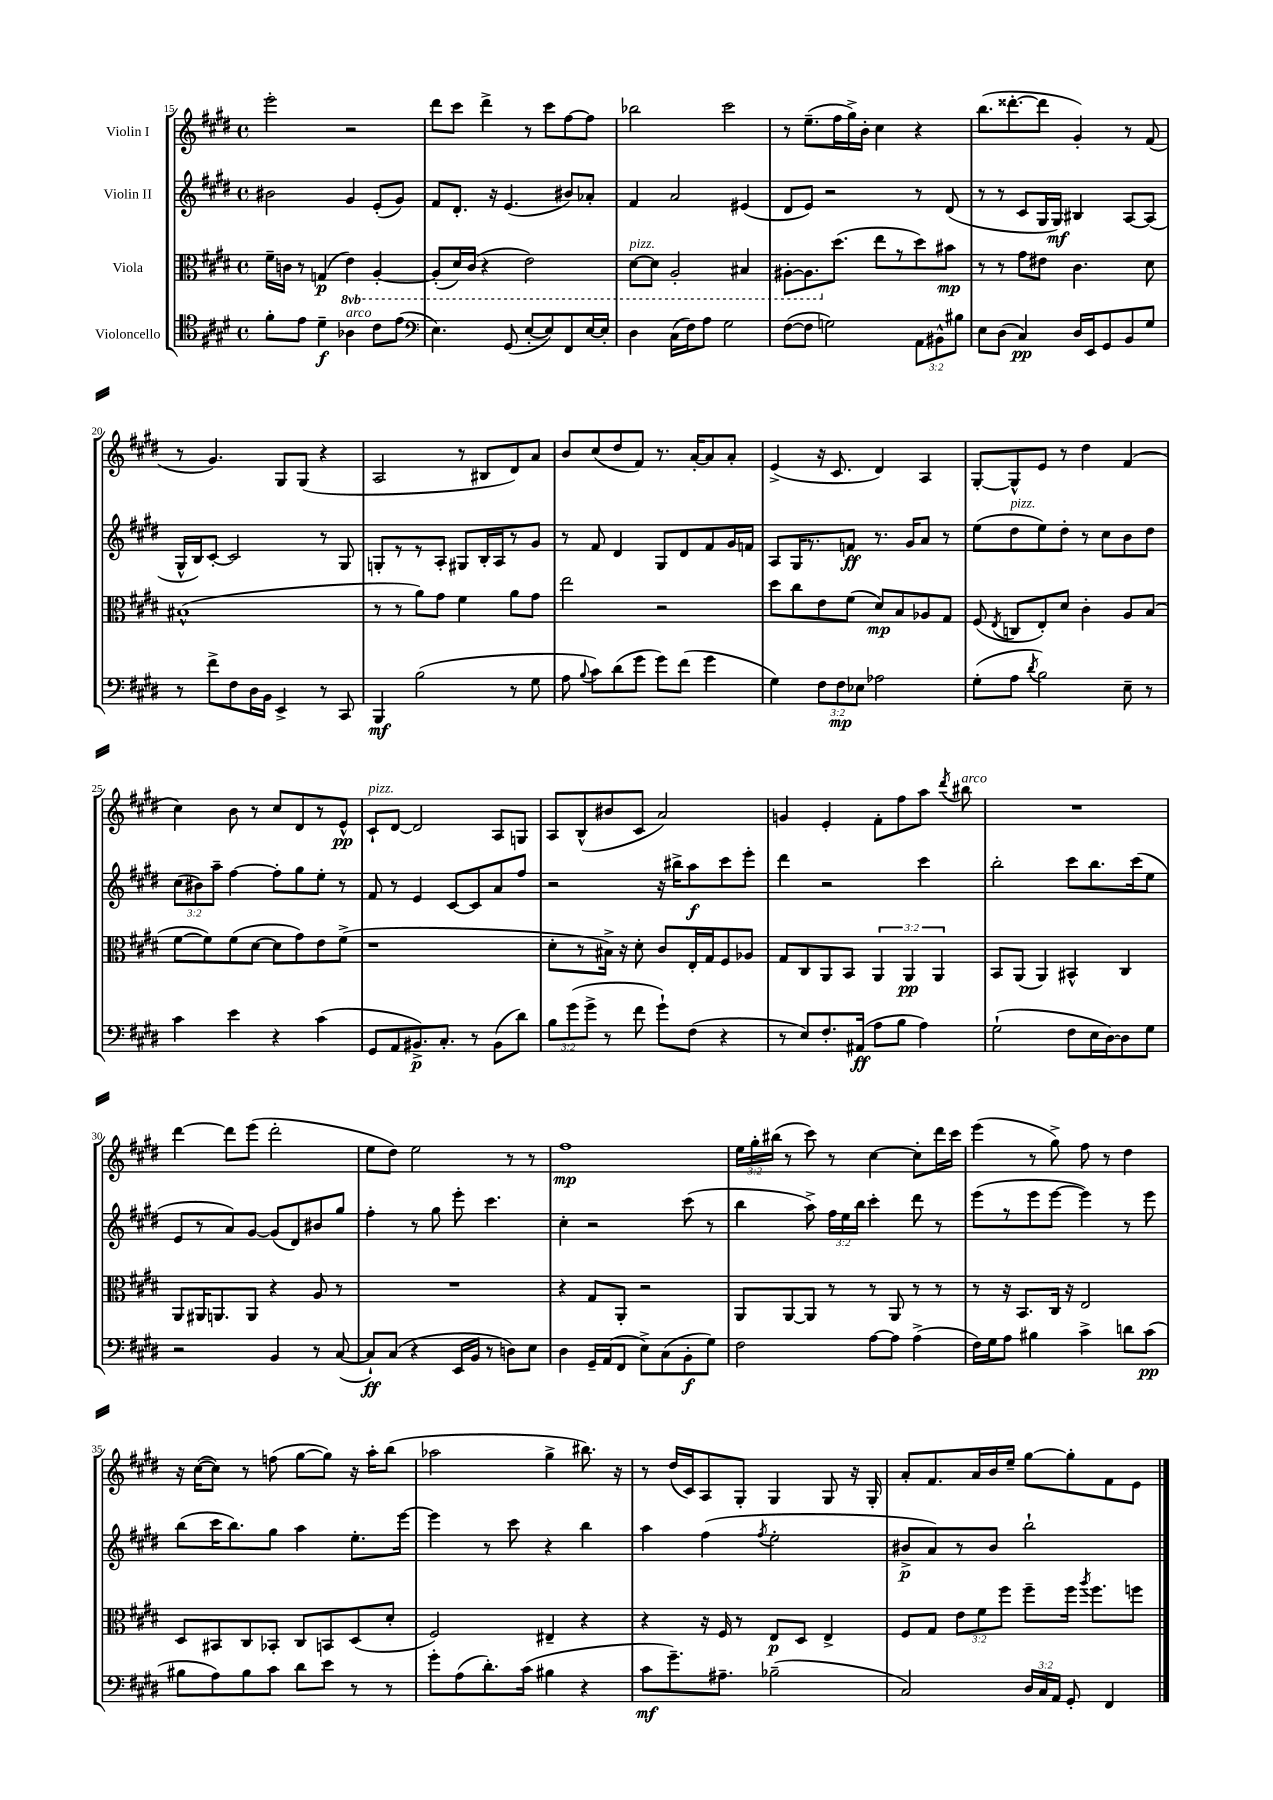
<<
\new StaffGroup <<
\new Staff = "s0" \with { instrumentName = "Violin I" } {
    \clef treble \key e \major \defaultTimeSignature \time 4/4 \override Staff.TupletNumber.text = #tuplet-number::calc-fraction-text
    \autoBeamOff e'''2-. r2 |
    dis'''8[ cis'''8] dis'''4-> r8 cis'''8[ fis''8~ fis''8] |
    bes''2 cis'''2 |
    r8 e''8.[--( fis''16 gis''16->) b'16]-. cis''4 r4 |
    b''8.[( disis'''8.~-. disis'''8] gis'4-.) r8 fis'8( |
    r8 gis'4.) gis8[ gis8]( r4 |
    a2 r8 bis8[ dis'8) a'8] |
    b'8[ cis''8( dis''8 fis'8]) r8. a'16[~-. a'8 a'8]-. |
    e'4->( r16 cis'8. dis'4) a4 |
    gis8[~-. gis8-^ e'8] r8 dis''4 fis'4( |
    cis''4) b'8 r8 cis''8[ dis'8 r8 e'8]-^\pp |
    cis'8[-!^\markup { \italic "pizz." } dis'8]~ dis'2 a8[ g8] |
    a8[ b8-^( bis'8 cis'8] a'2) |
    g'4 e'4-. fis'8[-. fis''8 a''8] \acciaccatura { dis'''8 } bis''8^\markup { \italic "arco" } |
    R1 |
    dis'''4~ dis'''8[ e'''8]( dis'''2-. |
    e''8[ dis''8]) e''2 r8 r8 |
    fis''1\mp |
    \tuplet 3/2 { e''16[ gis''16-. bis''16]( } r8 cis'''8) r8 cis''4~ cis''8[-. dis'''16 cis'''16] |
    e'''4( r8 gis''8->) fis''8 r8 dis''4 |
    r16 cis''16[~( cis''8]) r8 f''8( gis''8[~ gis''8]) r16 a''16[-. b''8]( |
    aes''2 gis''4-> bis''8.) r16 |
    r8 dis''16[( cis'16) a8 gis8]-. gis4 gis8 r16 gis16-. |
    a'8[-. fis'8. a'16 b'16 e''16]-- gis''8[~ gis''8-. fis'8 e'8] \bar "|." |
}
\new Staff = "s1" \with { instrumentName = "Violin II" } {
    \clef treble \key e \major \defaultTimeSignature \time 4/4 \override Staff.TupletNumber.text = #tuplet-number::calc-fraction-text
    \autoBeamOff bis'2 gis'4 e'8[-.( gis'8]) |
    fis'8[ dis'8.]-. r16 e'4.( bis'8[) aes'8]-. |
    fis'4 a'2 eis'4( |
    dis'8[ e'8]) r2 r8 dis'8( |
    r8 r8 cis'8[ gis16 gis16]\mf) bis4 a8[~ a8]( |
    gis16[-^ b16) cis'8]~-. cis'2 r8 gis8 |
    g8[-. r8 r8 a8]-. gis8[ b16-. a16 r8 gis'8] |
    r8 fis'8 dis'4 gis8[ dis'8 fis'8 gis'16 f'16] |
    a8[ gis16 r8. f'8]\ff r8. gis'16[ a'8] r8 |
    e''8[( dis''8^\markup { \italic "pizz." } e''8) dis''8]-. r8 cis''8[ b'8 dis''8] |
    \tuplet 3/2 { cis''8[( bis'8) a''8]-- } fis''4~ fis''8[-. gis''8 e''8]-. r8 |
    fis'8 r8 e'4 cis'8[~ cis'8 a'8 fis''8] |
    r2 r16 bis''16[-> a''8\f cis'''8 e'''8]-. |
    dis'''4 r2 cis'''4 |
    b''2-. cis'''8[ b''8. cis'''16( e''8] |
    e'8[ r8 a'8) gis'8]~ gis'8[( dis'8) bis'8 gis''8] |
    fis''4-. r8 gis''8 e'''8-. cis'''4. |
    cis''4-. r2 cis'''8( r8 |
    b''4 a''8->) \tuplet 3/2 { fis''16[ e''16 b''16] } cis'''4-. dis'''8 r8 |
    e'''8[( r8 e'''8 e'''8]~ e'''4) r8 e'''8 |
    b''8[( cis'''16 b''8.) gis''8] a''4 e''8.[-. e'''16]~ |
    e'''4 r8 cis'''8 r4 b''4 |
    a''4 fis''4( \acciaccatura { fis''8 } e''2-. |
    bis'8[->\p a'8) r8 bis'8] b''2-! \bar "|." |
}
\new Staff = "s2" \with { instrumentName = "Viola" } {
    \clef alto \key e \major \defaultTimeSignature \time 4/4 \override Staff.TupletNumber.text = #tuplet-number::calc-fraction-text \set Staff.ottavationMarkups = #ottavation-simple-ordinals
    \autoBeamOff fis'16[-- c'16] r8 g4\p( \ottava #-1 e4) a,4~-. |
    a,8[-.( dis16) cis16]( r4 e2) |
    dis8[~^\markup { \italic "pizz." } dis8] a,2-. bis,4 |
    ais,8[~-. ais,8. \ottava #0 dis''8.]( e''8[ r8 dis''8) bis'8]\mp |
    r8 r8 gis'8[ eis'8] cis'4. dis'8 |
    bis1-^( |
    r8 r8 a'8[) gis'8] fis'4 a'8[ gis'8] |
    e''2 r2 |
    dis''8[ cis''8 e'8 fis'8]( dis'8[\mp) b8 aes8 gis8] |
    fis8( \acciaccatura { e8 } c8[ e8-.) dis'8] cis'4-. a8[ b8]( |
    fis'8[~ fis'8) fis'8( dis'8]~ dis'8[ gis'8) e'8 fis'8]->( |
    r1 |
    dis'8[-. r8 bis16]->) r16 dis'8-. cis'8[ e16-. gis16 fis8 aes8] |
    gis8[ cis8 a,8 b,8] \tuplet 3/2 { a,4 a,4\pp a,4 } |
    b,8[ a,8]( a,4) bis,4-^ cis4 |
    a,8[ ais,16 a,8. a,8] r4 a8 r8 |
    R1 |
    r4 gis8[ a,8]-. r2 |
    a,8[ a,8~ a,8] r8 r8 a,8 r8 r8 |
    r8 r16 b,8.[ cis16] r16 e2 |
    dis8[ bis,8 cis8 bes,8]-. cis8[ b,8 dis8( dis'8]-. |
    fis2) eis4-- r4 |
    r4 r16 fis16 r8 e8[\p dis8] e4-> |
    fis8[ gis8] \tuplet 3/2 { e'8[ fis'8 fis''8] } fis''8[-- fis''16] \acciaccatura { a''8 } fis''8.[ f''8] \bar "|." |
}
\new Staff = "s3" \with { instrumentName = "Violoncello" } {
    \clef tenor \key e \major \defaultTimeSignature \time 4/4 \override Staff.TupletNumber.text = #tuplet-number::calc-fraction-text
    \autoBeamOff fis'8[-. e'8] dis'4--\f aes4^\markup { \italic "arco" } cis'8[ e'8]( |
    \clef bass e4.) gis,8( e8[~-. e8) fis,8 e16~ e16]-. |
    dis4 cis16[( fis16) a8] gis2 |
    fis8[~( fis8] g2) \tuplet 3/2 { a,8[ bis,8-^ bis8] } |
    e8[ dis8]( cis4\pp) dis16[ e,16 gis,8 b,8 gis8] |
    r8 fis'8[-> fis8 dis16 b,16] e,4-> r8 cis,8 |
    b,,4\mf b2( r8 gis8 |
    a8 \appoggiatura { b8 } cis'8[) dis'8( gis'8] gis'8[) fis'8]( gis'4 |
    gis4) \tuplet 3/2 { fis8[ fis8\mp ees8] } aes2 |
    gis8[-.( a8] \acciaccatura { dis'8 } b2) e8-- r8 |
    cis'4 e'4 r4 cis'4( |
    gis,8[ a,8 bis,8.->\p) cis8.]-. r8 bis,8[( dis'8]) |
    \tuplet 3/2 { b8[ gis'8( gis'8]-> } r8 fis'8 gis'8[-!) fis8]( r4 |
    r8 e8[) fis8.-. ais,16]\ff( a8[ b8] a4) |
    gis2-!( fis8[ e16 dis16~) dis8 gis8] |
    r2 b,4 r8 cis8~( |
    cis8[-!\ff) cis8]( r4 e,16[ b,16] r8 d8[) e8] |
    dis4 gis,16[-- a,16( fis,8] e8[->) cis8( b,8-.\f gis8]) |
    fis2 a8[~ a8] a4->( |
    fis16[) gis16 a8] bis4 cis'4-> d'8[ cis'8]\pp( |
    bis8[ a8) bis8 cis'8] dis'8[ e'8] r8 r8 |
    gis'8[-. a8( dis'8.-.) cis'16]( bis4 r4 |
    cis'8[\mf gis'8.--) ais8.]-- bes2--( |
    cis2) \tuplet 3/2 { dis16[ cis16 a,16] } gis,8-. fis,4 \bar "|." |
}
>>
>>
\layout { \context { \Score currentBarNumber = #15 } }
